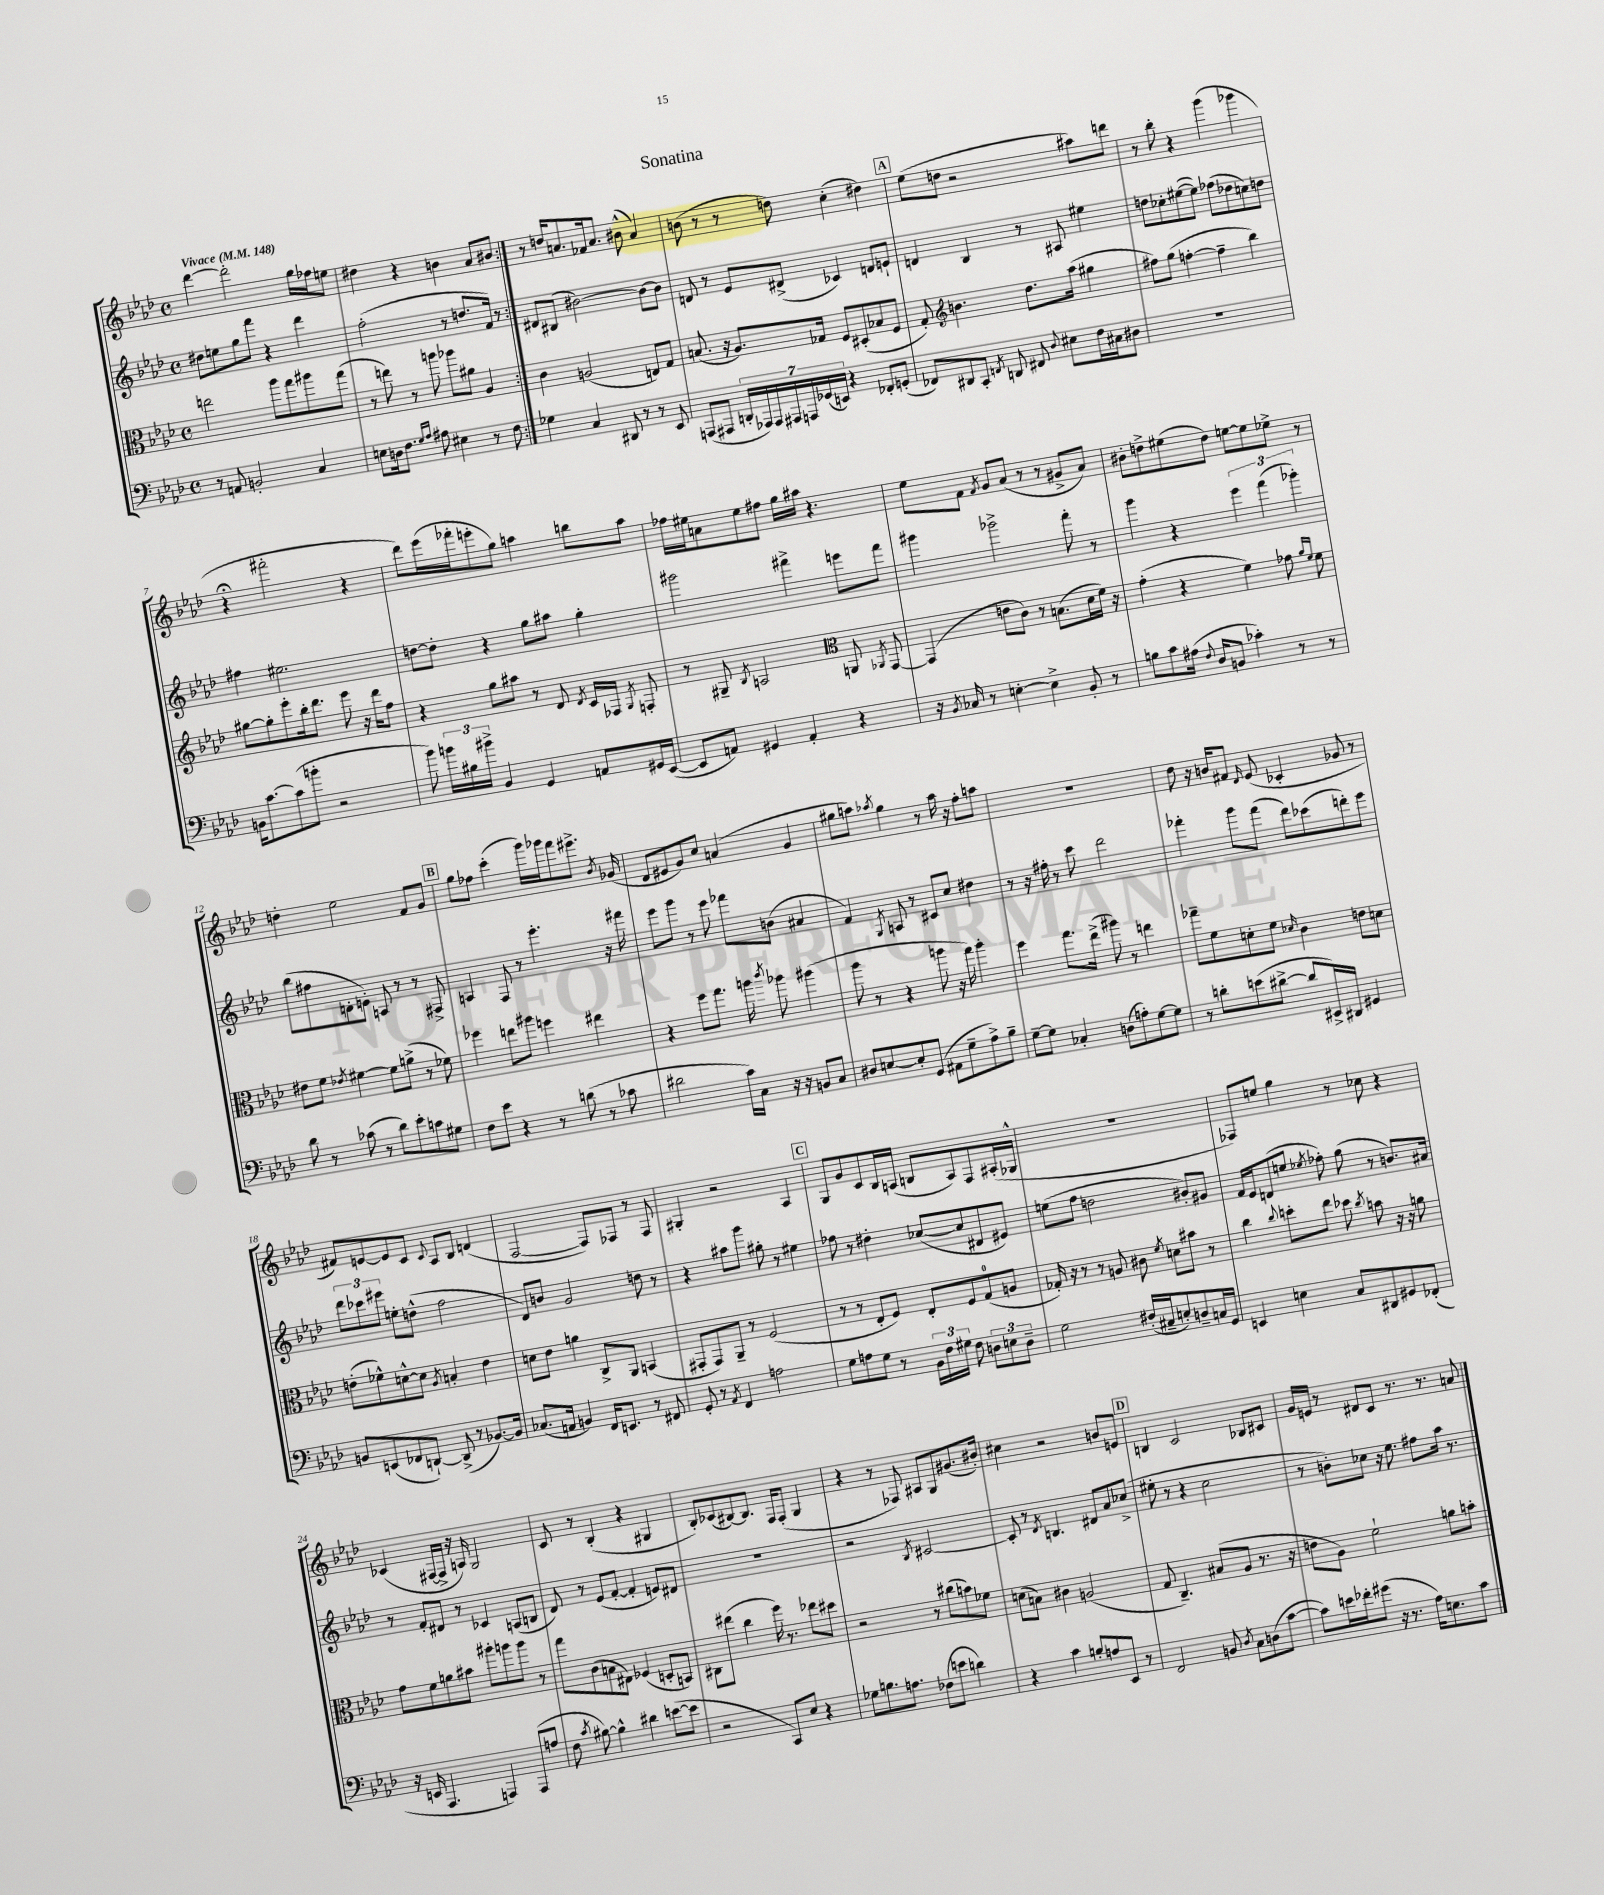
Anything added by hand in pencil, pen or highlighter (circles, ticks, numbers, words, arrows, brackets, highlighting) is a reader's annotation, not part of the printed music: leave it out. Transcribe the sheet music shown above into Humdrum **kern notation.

**kern	**kern	**kern	**kern
*staff4	*staff3	*staff2	*staff1
*clefF4	*clefC3	*clefG2	*clefG2
*k[b-e-a-d-]	*k[b-e-a-d-]	*k[b-e-a-d-]	*k[b-e-a-d-]
*M4/4	*M4/4	*M4/4	*M4/4
*met(c)	*met(c)	*met(c)	*met(c)
*MM148	*MM148	*MM148	*MM148
8r	2ee	8dd#	[4ddd-
8AA	.	8ee	.
2BB'	.	8gg	2ddd-']
.	.	8fff	.
.	8aa-	4r	.
.	8gg	.	.
4C	8aa#	4ddd-	16gg
.	.	.	16ff-
.	(8gg	.	8ee
=	=	=	=
8E	8r	(2ff'	4dd#
16D	8ee)	.	.
8.F	.	.	.
.	8r	.	4r
16qqG	.	.	.
16qqA-	.	.	.
8A#	8aa	.	.
4E#	8aa-	8r	4b
.	8a#	8.dd	.
8r	4A-	.	8a-
.	.	16f)	.
8F	.	8r	8b#
=:|!	=:|!	=:|!	=:|!
4G-	4c	8d#	8r
.	.	(8B#	16dd
.	.	.	8.a
4C	(2A	[2b#)	.
.	.	.	16f-
.	.	.	8.a
8DD#	.	.	.
8r	.	.	(8b#^^
8r	8E)	8b#_	4a)
8EE-	8G	8b#]	.
=	=	=	=
(8AAA	(8.B	8d	(8b
8AAA#	.	8r	8r
.	16r	.	.
28DD'	8.A-)	8e-	8r
28AAA-)	.	.	.
28AAA-	.	.	.
28AAA#	.	.	.
.	.	(8d#^	8dd)
28AAA	.	.	.
(28GG-	.	.	.
.	16G-	.	.
28EE)	.	.	.
4r	8F	4c-)	(4cc'
.	(8D#'	.	.
8FF-'	8B-	8d	4dd#)
(8GG'	8F	8e`	.
=	=	=	=
8FF-)	8G')	4d	(8ee-
*	*clefG2	*	*
8DD#	4.b	.	8dd
8CC'	.	4B-	2r
8qFF	.	.	.
8DD	.	.	.
8FF#	8.dd-	8r	.
8qqD-	.	.	.
8E#	.	8A#	.
.	(16aa-	.	.
16F	4gg#	4ee#	8aa#)
16C#	.	.	.
8D#	.	.	8ddd
=	=	=	=
1r	8ff#)	8dd	8r
.	(8gg	8cc-'	8bb-'
.	[4ff'	([8ee#	4r
.	.	8ee#])	.
.	4ff~]	(8ff-	(4ggg
.	.	8dd-	.
.	4bb-)	8cc)	4ggg-
.	.	8dd	.
=	=	=	=
16BB	[8gg#	4ff#	4r;
[8.c	.	.	.
.	8gg#']	.	.
(8c]	8eee-'	2.ee#	2fff#'
8b'	16bb-'	.	.
.	8.ddd-	.	.
2r	.	.	.
.	8eee-	.	.
.	16r	.	4r
.	16ddd-	.	.
.	8ff	.	.
=	=	=	=
8b-)	4r	[8dd	8ddd-)
24b	.	8dd']	(16eee-
24B#	.	.	.
.	.	.	16fff-'
24b#^	.	.	.
4BB-	8gg	4r	8eee'
.	8aa#	.	8gg)
4GG	8r	8gg	4aa
.	8d-	8aa#	.
.	8qd-	.	.
8AA	16c	4gg'	8bb
.	16F-	.	.
.	8qG	.	.
16GG#	8F'	.	8aa
([16EE-	.	.	.
=	=	=	=
8EE-]	8r	2ggg#	16ff-
.	.	.	16ee#
8AA)	8G#~	.	8a
.	8qB-	.	.
4GG#	2A	.	8ee#
.	.	.	8ff#
4AA'	.	4fff#^	16gg
.	.	.	16aa#
.	.	.	4.r
*	*clefC3	*	*
4r	8AA	8eee	.
.	8qAA-	.	.
.	[8GG	8fff#	.
=	=	=	=
16r	(4GG]	4ggg#	8ee-
8qBB-	.	.	.
16C-	.	.	.
8r	.	.	8f
.	.	.	8qf
[4E'	8e	2ggg-^	8g
.	8c)	.	(8a-
4E^]	8r	.	8r
.	(8.B	.	8r
8BB-'	.	8fff'	8g#^
.	16d-	.	.
8r	16f)	8r	8a-)
.	16r	.	.
=	=	=	=
8B	(4g'	4ggg	8b#'
8c	.	.	8dd^
(16A#	4r	4r	(8ee#
8qqF	.	.	.
16D-	.	.	.
8BB	.	.	8dd)
4c-')	4f)	6eee-	[8ee
.	.	.	8ee]
.	.	(6fff	.
8r	8g-	.	8ee-^
.	.	6ggg-')	.
.	16qqa-	.	.
.	16qqf	.	.
8r	8f	.	8r
=	=	=	=
8d-	8e#	(8bb-	4dd'
8r	8f	8ff#	.
.	8qe-	.	.
(8c-	[4f#	8d'	2ee-
8r	.	8e')	.
8d-)	8f#]	8A	.
8e-'	(8a^	8r	.
8c	8r	8r	8f
8G#	8f-)	8F#^	8g
=	=	=	=
8F	4ff-	4A	8gg
8e-	.	.	8ff-
4r	8ee	8F	(4ccc'
.	8aa#	8r	.
8r	4ff	4.eee-'	16ggg)
.	.	.	16ggg-
(8d	.	.	8fff
8r	4ee#	.	8.eee#^
8c-	.	16r	.
.	.	.	8qb-
.	.	16fff#	(16g-
=	=	=	=
2d#	4r	8eee-	8d-
.	.	8ggg	8e#
.	8ff	8r	8g)
.	8.gg	8eee-	8cc
16c)	.	8fff-	(4a
16C	16aa	.	.
.	8qccc	.	.
16r	8aa-	(8b	.
16r	.	.	.
8BB	(4aa#	4a#	4g
8C	.	.	.
=	=	=	=
8D#	8aa-	4f)	8gg#
[8E	8r	.	8aa)
.	.	8qG	8qaa-
8E']	4r	8A	4gg#
(8GG	.	8r	.
8AA#	8aa	8c#	8r
8G~	16r	8cc	16aa-
.	16gg)	.	16r
8A-^)	4aa'	4dd#	8ff'
8B-~	.	.	8aa
=	=	=	=
[8G~	4ff	8r	1r
8G]	.	16r	.
.	.	16ff#'	.
4C-'	8.gg	8r	.
.	.	8ccc	.
.	(16ee-^	.	.
(8D	8aa#)	2ddd-	.
8A')	8r	.	.
[8G	4ee	.	.
8G]	.	.	.
=	=	=	=
8r	8gg-~	4fff-'	8dd-
8d'	8f	.	16r
.	.	.	16b
(8e	8d'	8ggg	8f#
.	.	.	16qqd-
[8d#^	8f	(8fff-	(8e-
.	16qqd-	.	.
8d#]	4c	8ddd-)	4c-'
16EE#^)	.	(8ccc-	.
16DD#	.	.	.
4GG#	8e	8ddd')	8g-
.	8d	8eee-	8r
=	=	=	=
8BB	(8e'	12ddd-	8f#)
.	.	12ccc-	.
(8EE	8f-^^)	.	[8e
.	.	12eee#	.
8FF-	[8d^^	8ee'	8e]
[8DD`)	8d]	(8dd^^	8c
.	8qA-	.	8qqc
(8DD^]	4B'	2ff	8A-
8r	.	.	8B-
[8.BB-)	4e	.	(4d
16BB-]	.	.	.
=	=	=	=
(8.C-	8d	8d-)	[2F
.	8e-	8b	.
16AA	.	.	.
4BB)	4a	2g	.
16FF	8C^	.	8F])
8.EE	.	.	.
.	8AA-	.	8F-
8r	(4BB	8dd	8r
8FF#	.	8r	8F-
=	=	=	=
8GG'	8GG#'	4r	4G#'
8r	8GG#)	.	.
8qAA-	.	.	.
4FF	8AA-~	8aa#	2r
.	8r	8ggg	.
2A	(2F	8gg#'	.
.	.	8r	.
.	.	4ee#	4A-
=	=	=	=
8G	8r	8ff-	8G
8A	8r	8r	8g
8G	8E-'	4dd#'	8c
8r	8F)	.	16B-
.	.	.	(16A
24BB-	8E-'	([8cc-	8B
24F	.	.	.
24G#	.	.	.
8F	8F	8cc-]	8A)
12D	(8G	8d#	8F
12E	.	.	.
.	8A	8e#)	(16A#'
12D~	.	.	.
.	.	.	16G-^^
=	=	=	=
2G	16G-')	(8ee	1r
.	16r	.	.
.	8r	8ff	.
.	8r	2dd	.
.	8A	.	.
(16F#'	8c#	.	.
16C#~	.	.	.
.	8qf	.	.
8E')	8d	.	.
8D~	8b#	8b#')	.
16C	8r	8g#	.
16GG	.	.	.
=	=	=	=
4EE	4cc	16f	8F-)
.	.	16e-	.
.	.	(8d	8ee
.	8qqcc	.	.
4E	8dd'	8ee	4gg
.	.	8qee-	.
.	8ee-	8ff-')	.
8C	8dd-	(8gg	8r
.	8qcc	.	.
8DD#	8b	8r	8cc-
8GG#	16r	8.b)	4r
.	16r	.	.
(8FF-'	8a	.	.
.	.	16a#	.
=	=	=	=
16r	8g	8r	(4c-
16EE	.	.	.
4.AAA-	8f	8f'	.
.	8a	8d#	[16F#
.	.	.	16F#^]
.	8b#	8r	16r
.	.	.	16A)
4AAA)	8aa#'	4c-	2G
.	8aa	.	.
(8AAA	8aa	(8A	.
8A	8r	8B	.
=	=	=	=
8F	8gg	8d-)	8c
8qc	.	.	.
[8B#)	(8c	8r	8r
4B#^^]	8B	(8e-	(4B-'
.	8E#)	[8f'	.
4d#	(4F-	4f']	4r
([8e	8D'	8e)	4G#
8e]	8BB)	8d#	.
=	=	=	=
2r	8C#	1r	8B-')
.	(8ee#	.	(8c-
.	4cc	.	[8B#)
.	.	.	8.B#]
8CC)	16ff)	.	.
.	8.r	.	16F
8E-	.	.	(8F'
4r	8ee-	.	4G
.	8dd#	.	.
=	=	=	=
8G-	2r	2r	4r
8.B	.	.	.
.	.	.	8r
8.A	.	.	.
.	.	.	8F-)
.	.	8qB-	.
(8F-	8r	[2c#	8A#
8e	(8cc#	.	8G
4d)	8b)	.	(8.g#
.	8f-	.	.
.	.	.	16b#')
=	=	=	=
4r	(8d	8c#']	4cc#
.	8B)	8r	.
.	.	8qd-	.
4c	4c#	4.B	2r
8B'	(2A	.	.
8A	.	8d#	.
8EE-	.	8a-	8b
8r	.	(8cc-^	8e
=	=	=	=
2FF	8G	8ee#'	4B
.	4.C~)	8r	.
.	.	4r	2c
8BB	(8B#	2cc	.
8qD-	.	.	.
8C	8A-	.	.
(8D	8.r	.	8B-
[8c	.	.	8c#
.	16r	.	.
=	=	=	=
8c])	8e	8r	16g
.	.	.	16e
16e	8A-)	8b')	8r
16f-'	.	.	.
(8g#	2f`	8cc-	8d#
16r	.	16r	8c
8.r	.	8.ee-	.
.	.	.	8.r
16A-)	.	8ff#	.
8.E	.	.	8.r
.	8a	16aa-	.
.	.	8.r	.
8c	8b'	.	8a
==	==	==	==
*-	*-	*-	*-
